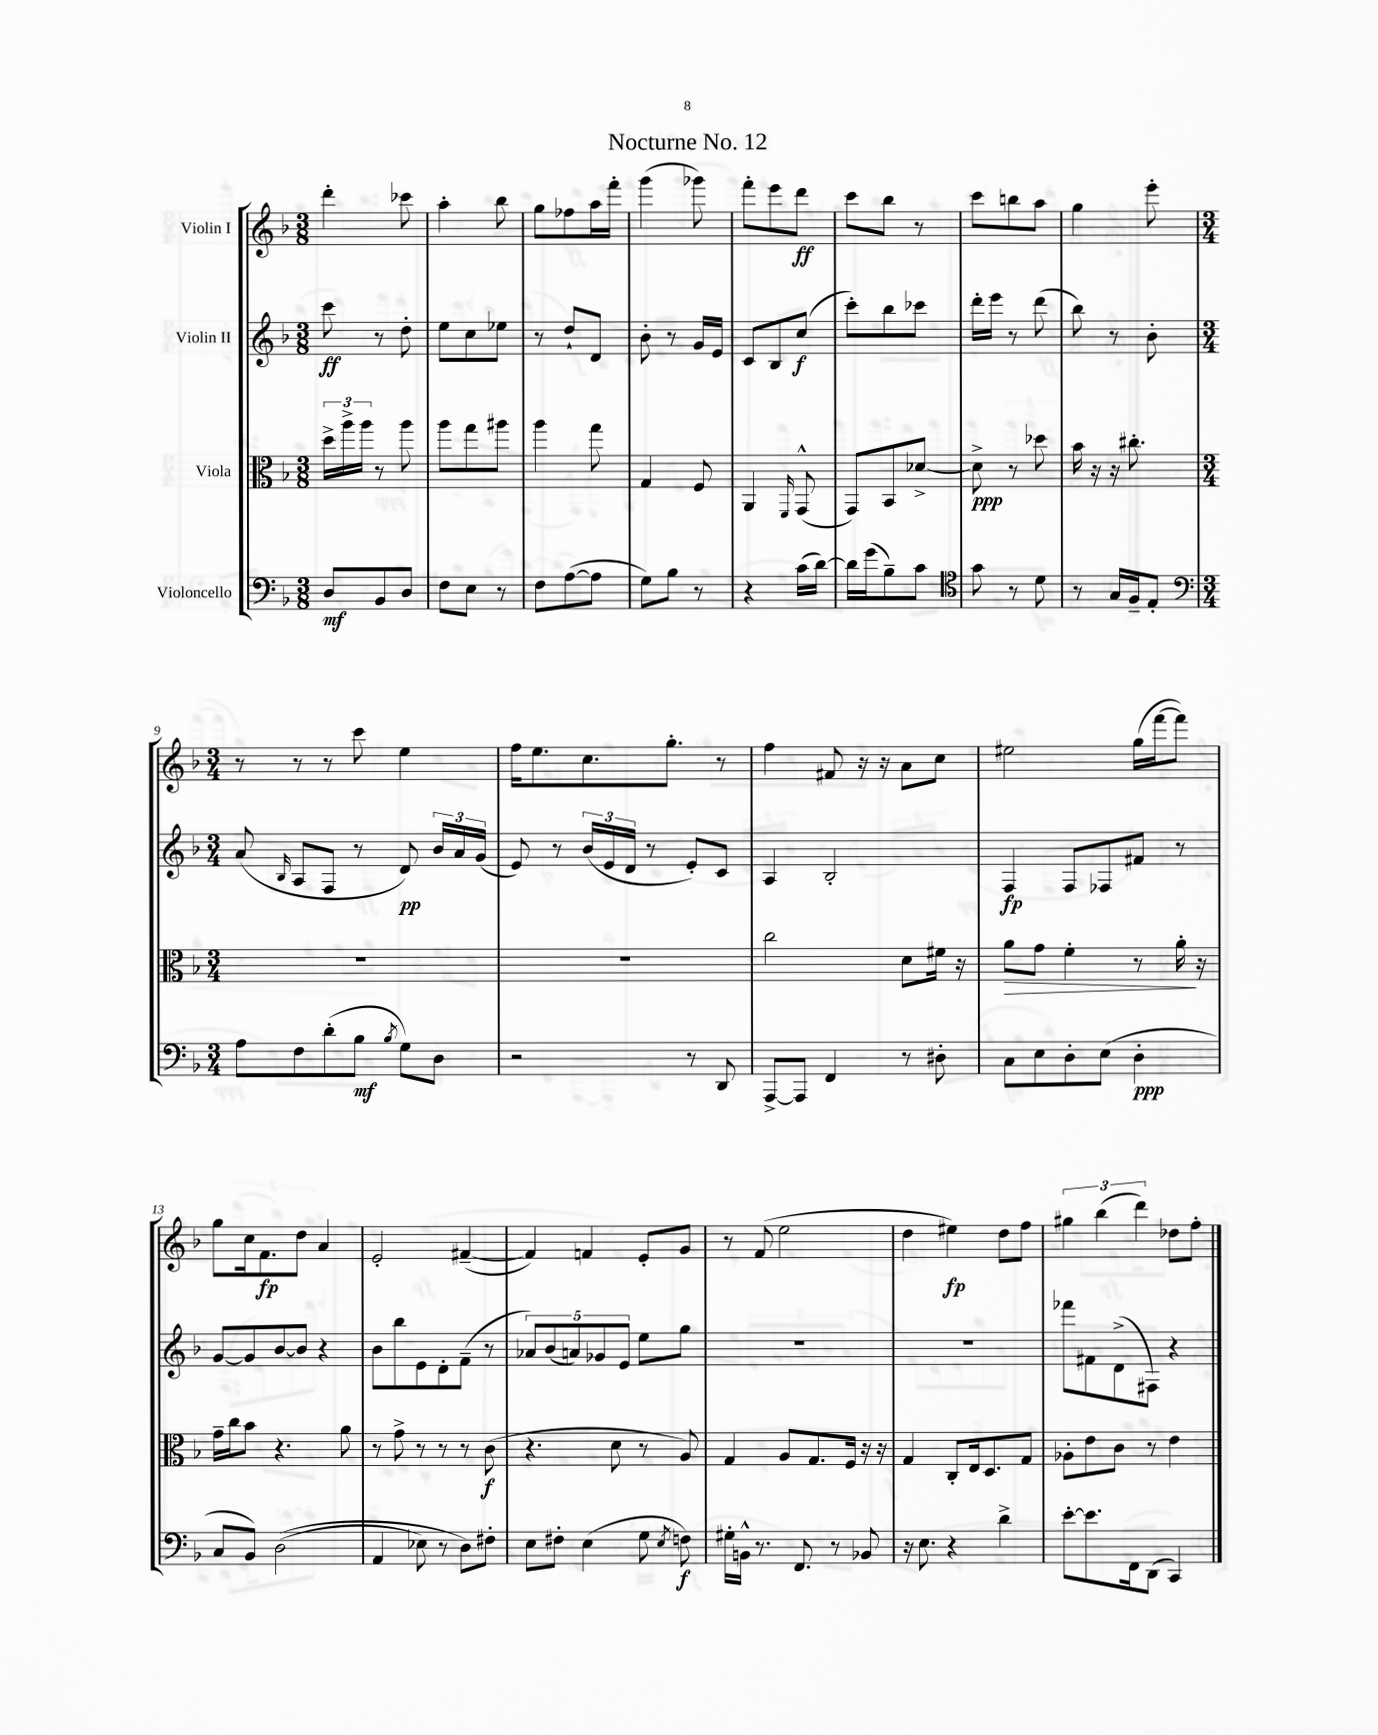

**kern	**kern	**kern	**kern
*staff4	*staff3	*staff2	*staff1
*clefF4	*clefC3	*clefG2	*clefG2
*k[b-]	*k[b-]	*k[b-]	*k[b-]
*M3/8	*M3/8	*M3/8	*M3/8
8D	24dd^	8ccc	4ddd'
.	24aa^	.	.
.	24aa	.	.
8BB-	8r	8r	.
8D	8aa	8dd'	8ccc-
=	=	=	=
8F	8aa	8ee	4aa'
8E	8gg	8cc	.
8r	8aa#	8ee-	8bb-
=	=	=	=
8F	4aa	8r	8gg
([8A	.	8dd`	8ff-
8A]	8gg	8d	16aa
.	.	.	16fff'
=	=	=	=
8G)	4G	8b-'	(4ggg
8B-	.	8r	.
8r	8F	16g	8ggg-)
.	.	16e	.
=	=	=	=
4r	4AA	8c	8fff'
.	.	8B-	8eee
.	16qqFF	.	.
(16c	(8GG^^	(8cc	8ddd
[16d)	.	.	.
=	=	=	=
16d]	8GG)	8ccc')	8ccc
(16g	.	.	.
8B-~)	8BB-	8bb-	8bb-
8c	[8d-^	8ccc-	8r
=	=	=	=
*clefC4	*	*	*
8g	8d-^]	16ddd'	8ccc
.	.	16eee	.
8r	8r	8r	8bb
8d	8dd-	(8ddd	8aa
=	=	=	=
8r	16b-	8bb-)	4gg
.	16r	.	.
16G	16r	8r	.
16F~	8.cc#'	.	.
8E'	.	8b-'	8eee'
=	=	=	=
*clefF4	*	*	*
*M3/4	*M3/4	*M3/4	*M3/4
8A	2.r	(8a	8r
.	.	16qqB-	.
8F	.	8A	8r
(8d'	.	8F	8r
8B-	.	8r	8ccc
8qB-	.	.	.
8G)	.	8d)	4ee
8D	.	24b-	.
.	.	24a	.
.	.	(24g	.
=	=	=	=
2r	2.r	8e)	16ff
.	.	.	8.ee
.	.	8r	.
.	.	(24b-	8.cc
.	.	24e	.
.	.	24d	.
.	.	8r	.
.	.	.	8.gg'
8r	.	8e')	.
8DD	.	8c	8r
=	=	=	=
[8AAA^	2cc	4A	4ff
8AAA]	.	.	.
4FF	.	2B-'	8f#
.	.	.	16r
.	.	.	16r
8r	8d	.	8a
8D#'	16f#	.	8cc
.	16r	.	.
=	=	=	=
8C	8a	4F	2ee#
8E	8g	.	.
8D'	4f'	8F	.
(8E	.	8F-	.
4D'	8r	8f#	(16gg
.	.	.	[16fff
.	16a'	8r	8fff])
.	16r	.	.
=	=	=	=
8C	16g~	[8g	8gg
.	16cc	.	.
8BB-)	8b-	8g]	16cc
.	.	.	8.f
&((2D	4.r	[8b-	.
.	.	8b-]	8dd
.	.	4r	4a
.	8a	.	.
=	=	=	=
4AA	8r	8b-	2e'
.	8g^	8bb-	.
8E-)	8r	8e	.
8r	8r	8d'	.
8D&)	8r	(8f~	([4f#~
8F#'	(8c	8r	.
=	=	=	=
8E	4.r	10a-)	4f#])
.	.	(10b-	.
8F#'	.	.	.
.	.	10a)	.
(4E	.	.	4f
.	.	10g-	.
.	8d	.	.
.	.	10e	.
8G	8r	8ee	8e'
8qE	.	.	.
8F)	8A)	8gg	8g
=	=	=	=
16G#'	4G	2.r	8r
16BB^^	.	.	.
8.r	.	.	(8f
.	8A	.	2ee
8.FF	.	.	.
.	8.G	.	.
8r	.	.	.
.	16F	.	.
8BB-	16r	.	.
.	16r	.	.
=	=	=	=
16r	4G	2.r	4dd
8.E	.	.	.
4r	8C'	.	4ee#)
.	16E	.	.
.	8.D	.	.
4d^	.	.	8dd
.	8G	.	8ff
=	=	=	=
[8e'	8A-'	8fff-	6gg#
8.e]	8e	8f#	.
.	.	.	(6bb-
.	8c	(8d^	.
16FF	.	.	.
.	.	.	6ddd)
(8DD	8r	8F#)	.
4CC)	4e	4r	8dd-
.	.	.	8ff'
==	==	==	==
*-	*-	*-	*-
